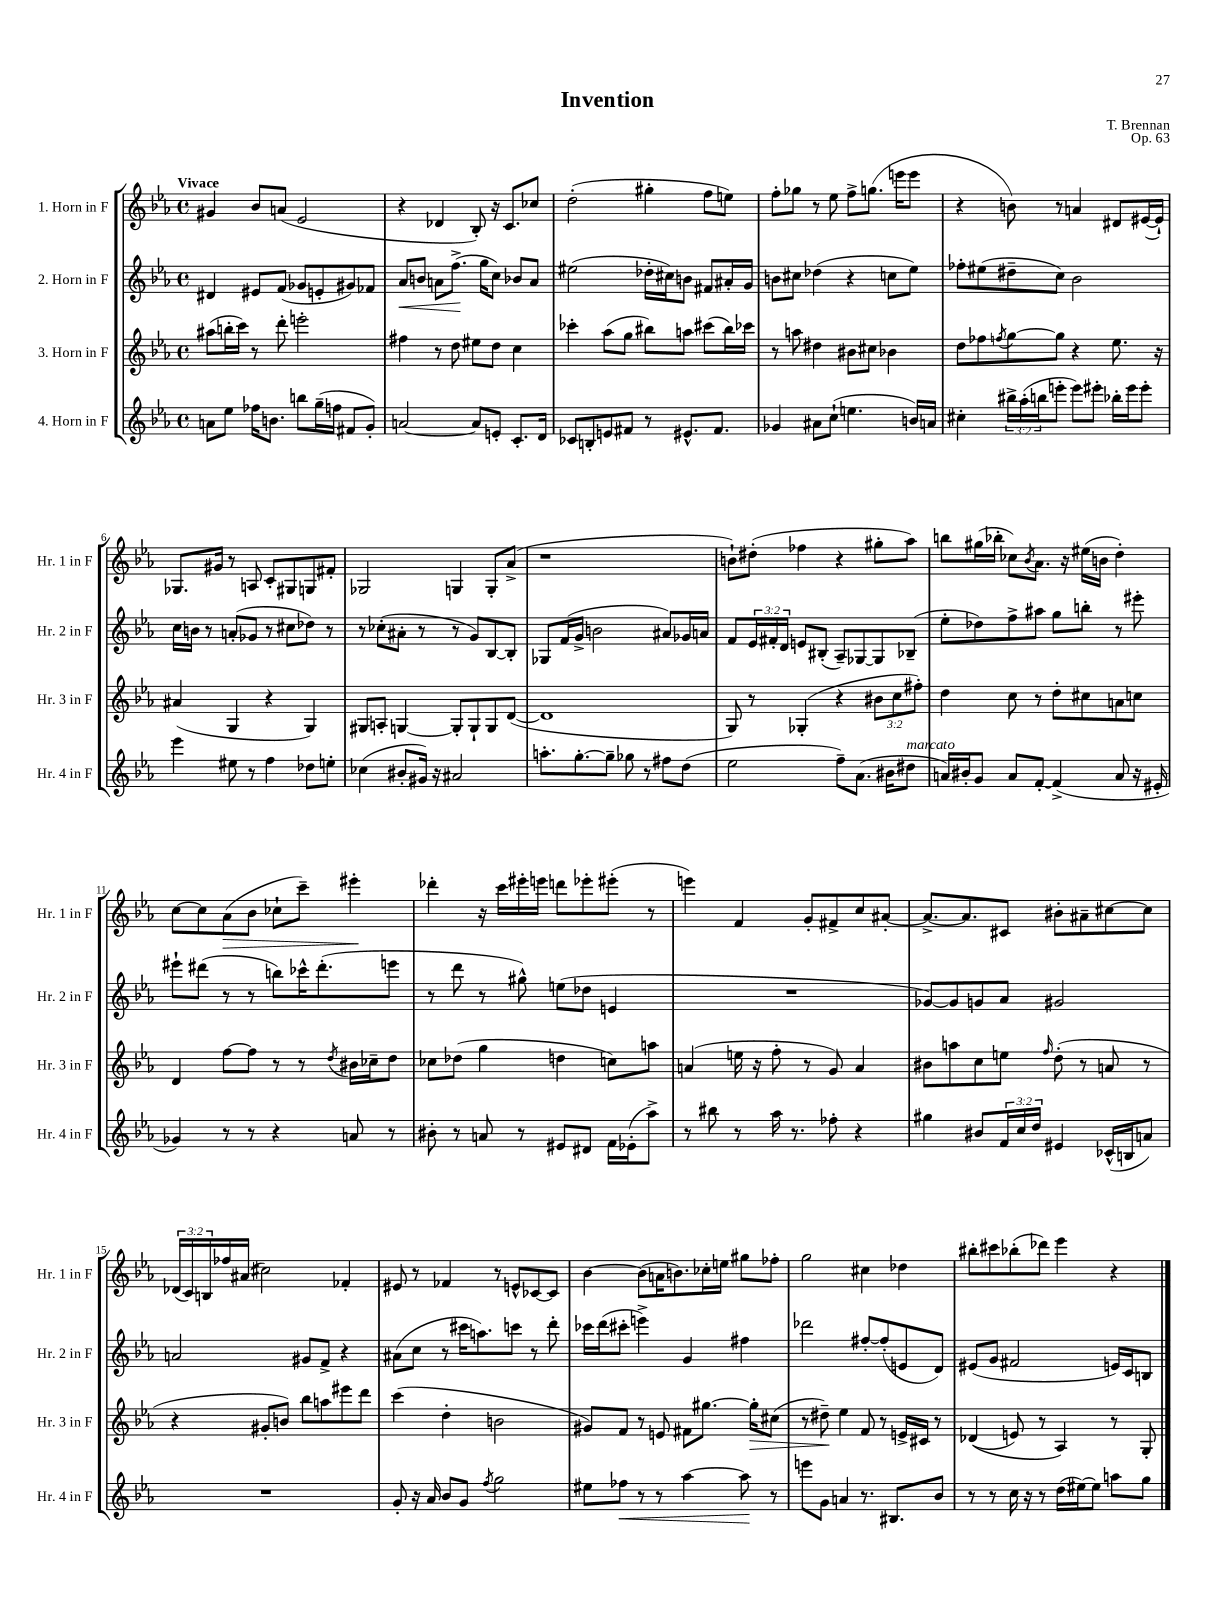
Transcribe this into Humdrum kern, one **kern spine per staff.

**kern	**kern	**kern	**kern
*staff4	*staff3	*staff2	*staff1
*clefG2	*clefG2	*clefG2	*clefG2
*k[b-e-a-]	*k[b-e-a-]	*k[b-e-a-]	*k[b-e-a-]
*M4/4	*M4/4	*M4/4	*M4/4
*met(c)	*met(c)	*met(c)	*met(c)
8a	(8aa#	4d#	4g#
8ee-	16bb'	.	.
.	16ccc)	.	.
16ff-	8r	8e#	8b-
8.b	.	.	.
.	8ddd'	(8f	(8a
8bb	2eee'	8g-	2e-
(16gg~	.	8e'	.
16ff	.	.	.
8f#	.	8g#)	.
8g')	.	8f-	.
=	=	=	=
[2a	4ff#	8a-	4r
.	.	8b	.
.	8r	8a	4d-
.	8dd	(8.ff^	.
8a]	8ee#	.	8B-')
.	.	16gg	.
8e'	8dd	8cc)	16r
.	.	.	8.c
8.c'	4cc	8b-	.
.	.	8a	8cc-
16d	.	.	.
=	=	=	=
8c-	4ccc-'	(2ee#	(2dd'
8B'	.	.	.
8e	(8aa-	.	.
8f#	8gg	.	.
8r	8bb#)	16dd-'	4gg#'
.	.	16cc#)	.
8.e#^^	8aa	8b	.
.	(8ccc#	8f#	8ff
8.f#	.	.	.
.	16bb#)	16a#'	8ee)
.	16ccc-	16g	.
=	=	=	=
4g-	8r	8b	8ff'
.	8aa	8cc#	8gg-
8a#	4dd#	(4dd-	8r
(8cc`	.	.	8ee-
4.ee	8b#	4r	8ff^
.	8cc#	.	(8.gg
.	4b-	8cc	.
.	.	.	16eee
16b)	.	8ee-)	8eee
16a	.	.	.
=	=	=	=
4cc#'	8dd	8ff-'	4r
.	8ff-	(8ee#	.
.	8qff	.	.
24bb#^	[8gg	8dd#~	8b)
(24aa-'	.	.	.
24bb	.	.	.
8eee'	8gg]	8cc)	8r
8eee)	4r	2b-	4a
8eee#'	.	.	.
16bb-'	8.ee-	.	8d#
16eee#	.	.	.
8eee#'	.	.	([16e#
.	16r	.	16e#`])
=	=	=	=
4eee-	(4a#	16cc	8.G-
.	.	16b	.
.	.	8r	.
.	.	.	16g#
8ee#	4G	(8a'	8r
8r	.	8g-	8A
4ff	4r	8r	8c'
.	.	8cc#	8G#
8dd-	4G)	8dd-)	8G
8ee'	.	8r	8f#'
=	=	=	=
(4cc-	8G#	8r	2G-
.	8A'	(8cc-'	.
8b#'	[4G	8a#'	.
16g#)	.	8r	.
16r	.	.	.
2a#	8G']	8r	4G
.	8G`	8g)	.
.	8G	[8B-	8G'
.	([8d	8B-']	(8a-^
=	=	=	=
8.aa'	1d]	8G-	1r
.	.	(16f	.
[8.gg'	.	16g^	.
.	.	2b	.
8gg~]	.	.	.
8gg-	.	.	.
8r	.	.	.
8ff#	.	8a#)	.
(8dd	.	16g-	.
.	.	16a	.
=	=	=	=
2ee-	8G)	8f	8b`)
.	8r	24e-	(8dd#'
.	.	24f#'	.
.	.	24d	.
.	(4G-'	8e	4ff-
.	.	(8B#'	.
8ff~)	4r	8A-~)	4r
(8.a-	.	[8G-	.
.	12b#	8G-]	8gg#'
16b#	.	.	.
.	12cc	.	.
8dd#	.	(8B-~	8aa-)
.	12ff#')	.	.
=	=	=	=
16a)	4dd	8ee-'	8bb
16b#'	.	.	.
8g	.	8dd-)	(16gg#
.	.	.	16bb-'
8a	8cc	8ff^	8cc-)
.	.	.	8qb-
[8f'	8r	8aa#	8.a-
(4f^]	8dd'	8gg	.
.	.	.	16r
.	8cc#	8bb'	(16ee#
.	.	.	16b
8a	8a	8r	4dd')
16r	8cc	8eee#'	.
16e#'	.	.	.
=	=	=	=
4g-)	4d	8eee#`	[8cc
.	.	(8ddd#	8cc]
8r	[8ff	8r	(8a-
8r	8ff]	8r	8b-
4r	8r	8bb)	8cc-`
.	8r	16ccc-^^	8ccc~)
.	.	(8.ddd#'	.
.	8qdd	.	.
8a	16b#	.	4eee#'
.	16cc-~	.	.
8r	8dd	8eee	.
=	=	=	=
8b#'	8cc-	8r	4ddd-'
8r	(8dd-	8ddd	.
8a	4gg	8r	16r
.	.	.	16ccc
8r	.	8gg#^^)	16eee#'
.	.	.	16eee
8e#	4dd	(8ee	8ddd
8d#	.	8dd-	8eee-'
16f	8cc)	4e	(8eee#'
(16e-'	.	.	.
8aa-^)	8aa	.	8r
=	=	=	=
8r	(4a	1r	4eee)
8bb#	.	.	.
8r	16ee	.	4f
.	16r	.	.
16aa-	8ff'	.	.
8.r	.	.	.
.	8r	.	8g'
8ff-'	8g)	.	8f#^
4r	4a	.	8cc
.	.	.	[8a#'
=	=	=	=
4gg#	8b#	[8g-)	8.a#^_
.	8aa	8g-]	.
.	.	.	8.a#]
8b#	8cc	8g	.
24f	8ee	8a-	8c#
24cc	.	.	.
24dd	.	.	.
.	16qqff	.	.
4e#	(8dd'	2g#	8b#'
.	8r	.	8a#~
(16c-^^	8a	.	[8cc#
16B	.	.	.
8a)	8r	.	8cc#]
=	=	=	=
1r	4r	2a	(24d-
.	.	.	24c)
.	.	.	24B
.	.	.	16ff-
.	.	.	(16a#
.	8g#'	.	2cc#)
.	8b)	.	.
.	8bb-	8g#	.
.	8aa	8f^	.
.	8eee#	4r	4f-'
.	8ddd	.	.
=	=	=	=
8g'	(4ccc	(8a#	8e#
16r	.	8cc	8r
16a-	.	.	.
8b-	4dd'	8r	4f-
8g	.	16ccc#	.
.	.	8.aa)	.
8qff	.	.	.
2gg	2b	.	8r
.	.	8ccc	8e^^
.	.	8r	[8c-
.	.	8ddd'	8c-]
=	=	=	=
8ee#	8g#)	16ccc-	[4b-
.	.	(16ddd	.
8ff-	8f	8ccc#'	.
8r	8r	4eee^)	(8b-]
8r	8e	.	16a
.	.	.	8.b)
[4aa-	8f#	4g	.
.	[8.gg#	.	16cc-'
.	.	.	16ee
8aa-]	.	4ff#	8gg#
.	16gg#']	.	.
8r	(8cc#	.	8ff-'
=	=	=	=
8eee	8r	2ddd-	2gg
8g	8dd#~)	.	.
4a	4ee-	.	.
8.r	8f	[8ff#'	4cc#
.	8r	(8ff#']	.
8.B#	.	.	.
.	16e^	8e	4dd-
.	16c#	.	.
8b-	8r	8d)	.
=	=	=	=
8r	&((4d-	(8e#	8bb#'
8r	.	8g	8ccc#
16cc	8e)	2f#	(8bb-'
16r	.	.	.
8r	8r	.	8ddd-)
(16dd	4A-&)	.	4eee-
[16ee#)	.	.	.
8ee#]	.	.	.
8aa	8r	16e)	4r
.	.	16c	.
8gg	8G'	8B	.
==	==	==	==
*-	*-	*-	*-
